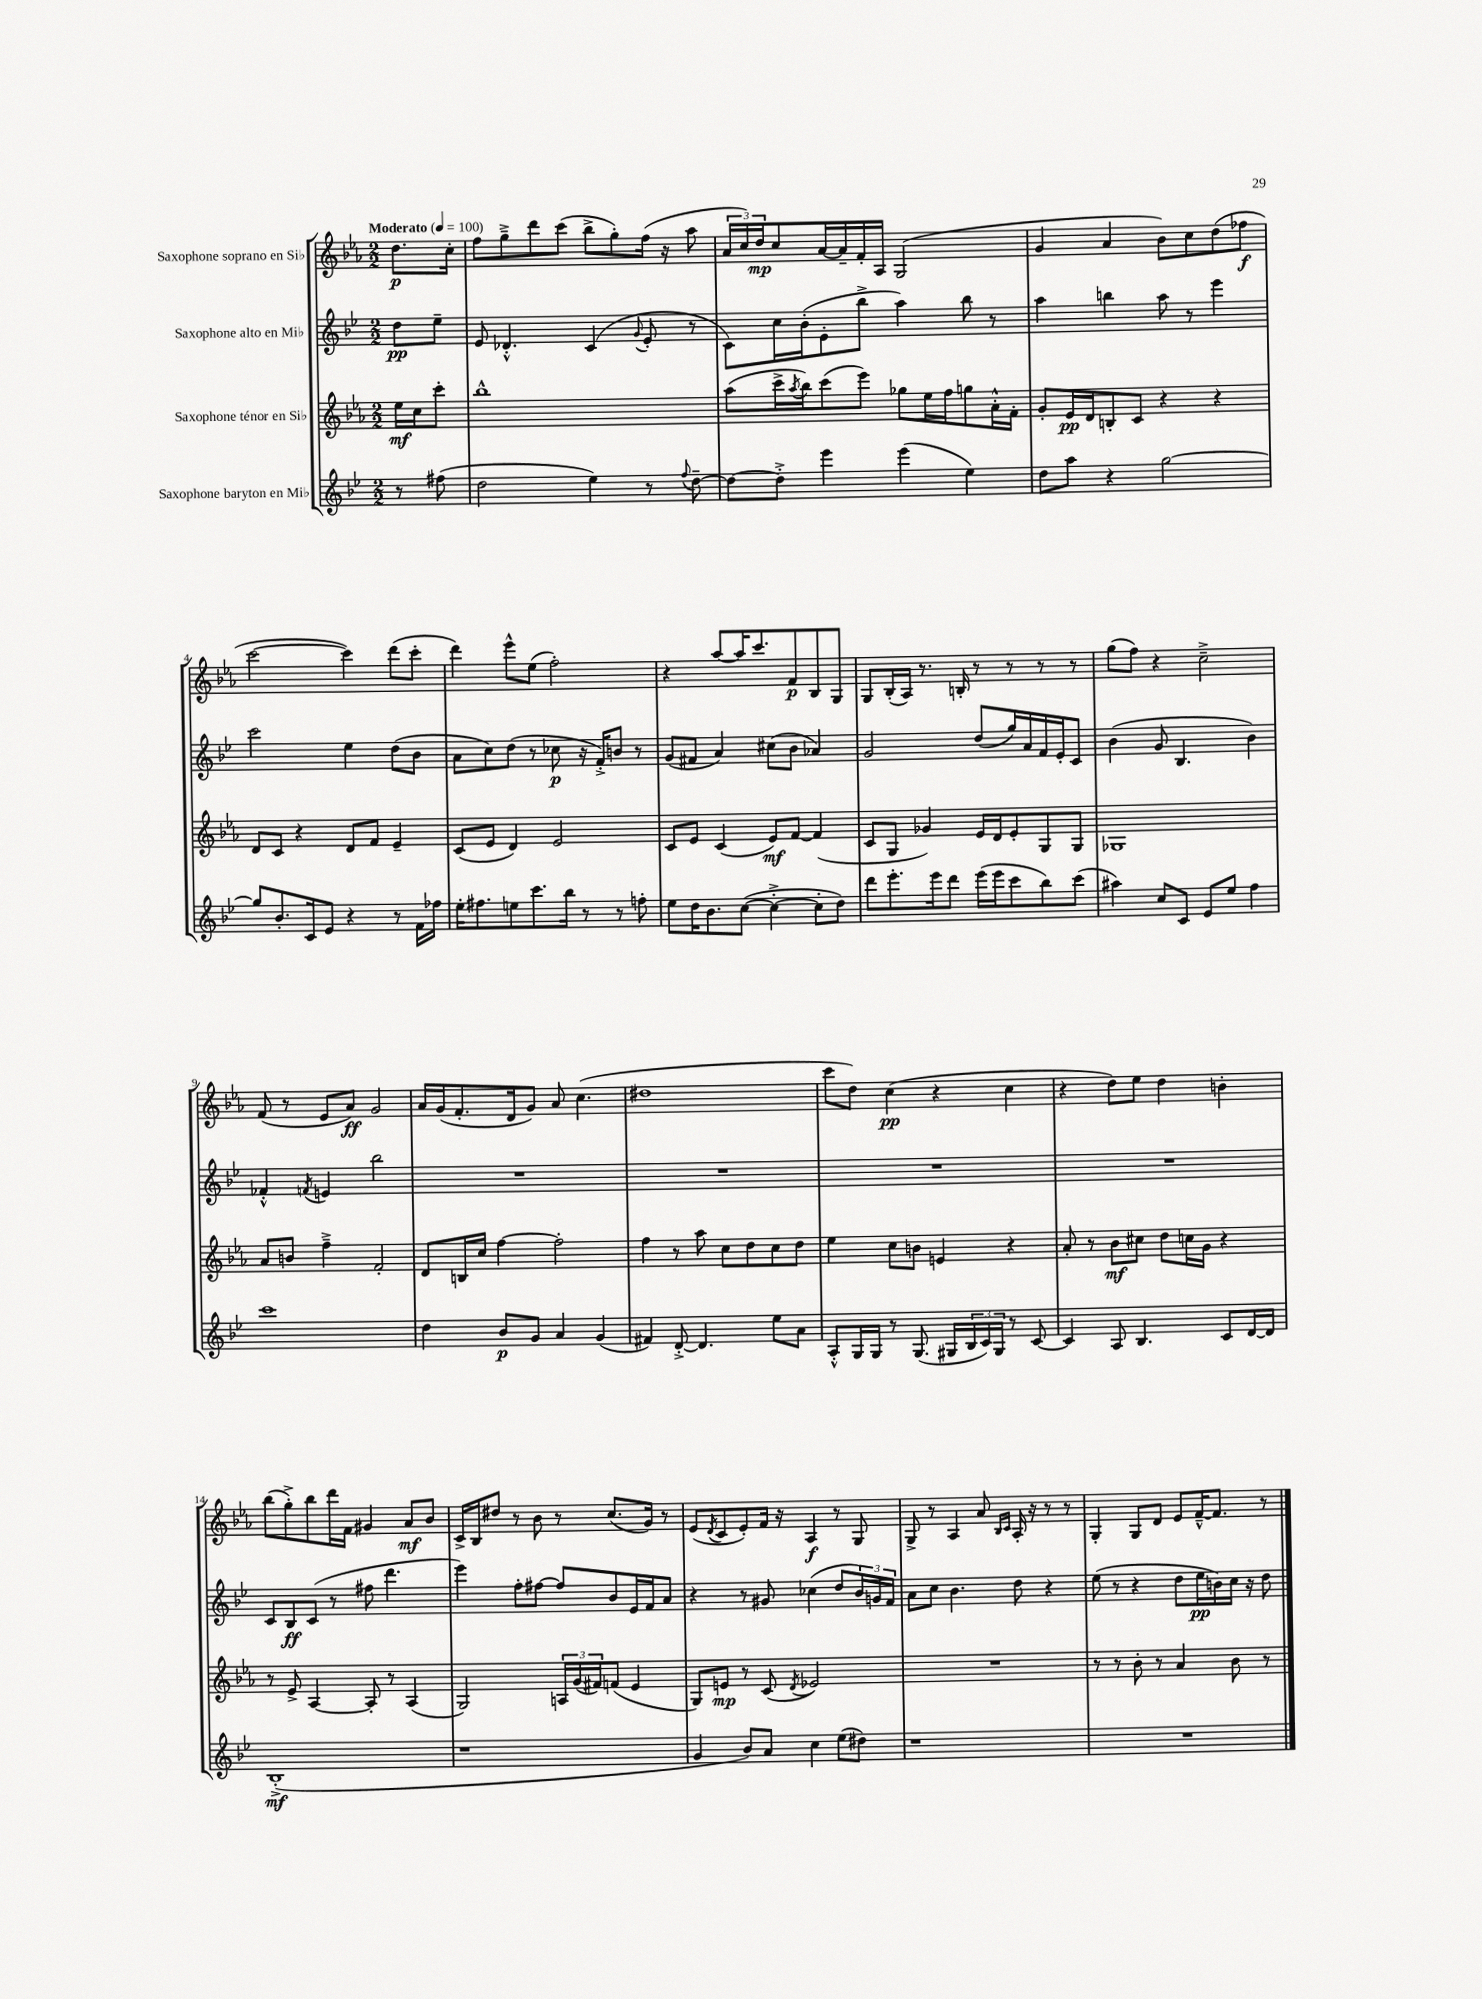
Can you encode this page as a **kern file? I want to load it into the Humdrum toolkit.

**kern	**kern	**kern	**kern
*staff4	*staff3	*staff2	*staff1
*clefG2	*clefG2	*clefG2	*clefG2
*k[b-e-]	*k[b-e-a-]	*k[b-e-]	*k[b-e-a-]
*M2/2	*M2/2	*M2/2	*M2/2
*MM100	*MM100	*MM100	*MM100
8r	16ee-\LL	8dd\L	8.dd\L
.	16cc\J	.	.
(8ff#\	8ccc'\J	8ee-~\J	.
.	.	.	16cc'\Jk
=	=	=	=
2dd\	1bb-^^	8e-/	8ff\L
.	.	4.d-'^^/	8gg~^\
.	.	.	8ddd\
.	.	.	(8ccc\J
4ee-\)	.	(4c/	8bb-^\L
.	.	.	8gg'\)
.	.	8qqg/	.
8r	.	8e-'/	(16ff\Jk
.	.	.	16r
8qqff/	.	.	.
[8dd~\	.	8r	8aa-\
=	=	=	=
8dd\_L	(8aa-\L	8c\L)	24a-/LL
.	.	.	24cc/)
.	.	.	24dd/J
8dd'^\]J	16ccc^\L	16cc\L	8cc/
.	8qaa-/	.	.
.	16bb-\J)	(16b-'\J	.
4eee-\	(8ccc\	8e-'\	[16a-/L
.	.	.	16a-~/]
.	8eee-\J)	8bb-^\J	16f'/
.	.	.	16A-/JJ
(4eee-\	8gg-\L	4aa\)	(2G/
.	16ee-\L	.	.
.	16ff\J	.	.
4ee-\)	8gg\	8bb-\	.
.	16a-'^^\L	8r	.
.	16f'\JJ	.	.
=	=	=	=
8dd\L	8g'/L	4aa\	4g/
8aa\J	16e-/L	.	.
.	16d/J	.	.
4r	8B'/	4bb\	4a-/
.	8c/J	.	.
[2gg\	4r	8aa\	8b-\L)
.	.	8r	8cc\
.	4r	4eee-\	(8dd\
.	.	.	8ff-\J
=	=	=	=
8gg/]L	8d/L	2ccc\	[2ccc\
8.b-'/	8c/J	.	.
.	4r	.	.
16c/k	.	.	.
8e-/J	.	.	.
4r	8d/L	4ee-\	4ccc\])
.	8f/J	.	.
8r	4e-~/	(8dd\L	(8ddd\L
16f\LL	.	8b-\J	8ccc'\J
16ff-\JJ	.	.	.
=	=	=	=
16ee-'\LK	(8c/L	8a\L	4ddd\)
8.ff#\	.	.	.
.	8e-/J	8cc\)	.
8ee\	4d/)	(8dd\J	8eee-^^\L
8.ccc\	.	8r	(8ee-\J
.	2e-/	8cc-\	2ff'\)
16bb-\Jk	.	.	.
8r	.	16r	.
.	.	16f'^/LK)	.
8r	.	8b/J	.
8ff'\	.	8r	.
=	=	=	=
8ee-\L	8c/L	(8g/L	4r
16dd\K	8e-/J	8f#/J	.
8.b-\	.	.	.
.	(4c/	4a/)	[8aa-/L
([8cc\J	.	.	16aa-/]K
.	.	.	8.ccc/
4cc'^\_	8e-/L)	(8cc#\L	.
.	[8f/J	8b-\J	8f/
8cc'\]L	(4f/]	4a-/)	8B-/
8dd\J)	.	.	8G/J
=	=	=	=
8ddd\L	8c/L	2g/	8G/L
8.eee-'\	8G/J	.	(16B-'/L
.	.	.	16A-/JJ)
.	4g-/)	.	8.r
16eee-\k	.	.	.
8ddd\J	.	.	.
.	.	.	16B'/
(16eee-\LL	16e-/LL	(8dd/L	8r
16eee-\J	16d/J	.	.
8ccc\	8e-'/	16gg/L)	8r
.	.	16a/	.
8bb-\)	8G/	16f/	8r
.	.	16e-'/J	.
(8ccc\J	8G/J	8c/J	8r
=	=	=	=
4aa#\)	1G-	(4b-\	(8gg\L
.	.	.	8ff\J)
8cc/L	.	8g/	4r
8c/J	.	4.B-/	.
8e-/L	.	.	2cc~^\
8ee-/J	.	.	.
4ff\	.	4b-\)	.
=	=	=	=
1ccc	8a-/L	4f-'^^/	(8f/
.	8b/J	.	8r
.	.	8qf/	.
.	4ff~^\	4e/	8e-/L
.	.	.	8a-/J)
.	2f'/	2bb-\	2g/
=	=	=	=
4dd\	8d/L	1r	16a-/LL
.	.	.	(16g/J
.	16B/L	.	8.f'/
.	16cc/JJ	.	.
8b-/L	[4ff\	.	.
.	.	.	16d/k
8g/J	.	.	8g/J)
4a/	2ff'\]	.	8a-/
.	.	.	(4.cc\
(4g/	.	.	.
=	=	=	=
4f#/)	4ff\	1r	1dd#
[8d'^/	8r	.	.
4.d/]	8aa-\	.	.
.	8cc\L	.	.
.	8dd\	.	.
8ee-\L	8cc\	.	.
8a\J	8dd\J	.	.
=	=	=	=
8A'^^/L	4ee-\	1r	8ccc\L
16G/L	.	.	8dd\J)
16G/JJ	.	.	.
8r	8cc\L	.	(4cc\
(8.G/	8b\J	.	.
.	4e/	.	4r
16G#/LL	.	.	.
24B-/	.	.	.
24c/)	.	.	.
24G#/JJ	.	.	.
8r	4r	.	4cc\
[8c/	.	.	.
=	=	=	=
4c/]	8a-'/	1r	4r
.	8r	.	.
8A/	8b-\L	.	8dd\L)
4.B-/	8cc#\J	.	8ee-\J
.	8dd\L	.	4dd\
.	16cc\L	.	.
.	16g\JJ	.	.
8c/L	4r	.	4b'\
[16d/L	.	.	.
16d/]JJ	.	.	.
=	=	=	=
(1B-'^	8r	8c/L	(8bb-\L
.	8e-^/	8B-/	8gg'^\)
.	[4A-/	(8c/J	8bb-\
.	.	8r	16ddd\L
.	.	.	16f\JJ
.	8A-'/]	8ff#\	4g#/
.	8r	4.ddd\	.
.	(4A-/	.	8a-/L
.	.	.	8b-/J
=	=	=	=
1r	2G/)	4eee-\)	16c^/LL
.	.	.	16B-/J
.	.	.	8dd#/J
.	.	8ff'\L	8r
.	.	[8ff#\J	8b-\
.	24A/LL	8ff#/]L	8r
.	(24g/	.	.
.	24f#/J)	.	.
.	(8f/J	8b-/	(8.cc/L
.	4e-/	16e-/L	.
.	.	16f/J	16g/Jk)
.	.	8a/J	8r
=	=	=	=
4g/	8G/L)	4r	(8e-/L
.	.	.	8qd/
.	8e/J	.	8c/
8b-/L)	8r	8r	8e-'/)
8a/J	(8c/	8g#/	16f/Jk
.	.	.	16r
.	8qd/	.	.
4cc\	2e-/)	(4cc-\	4A-/
(8ee-\L	.	8dd/L	8r
8dd#\J)	.	24b-/L)	8G/
.	.	24g/	.
.	.	24f/JJ	.
=	=	=	=
1r	1r	8a\L	8G^/
.	.	8cc\J	8r
.	.	4.b-\	4A-/
.	.	.	8a-/
.	.	.	16qqB-/LL
.	.	.	16qqc/JJ
.	.	8dd\	16A-'/
.	.	.	16r
.	.	4r	8r
.	.	.	8r
=	=	=	=
1r	8r	(8ee-\	4G'/
.	8r	8r	.
.	8b-'\	4r	8G/L
.	8r	.	8d/J
.	4a-/	8dd\L	8e-/L
.	.	16ee-\L	[16f~^^/K
.	.	16b\)	8.f/]J
.	8b-\	16cc\JJ	.
.	.	16r	.
.	8r	8dd\	8r
==	==	==	==
*-	*-	*-	*-
